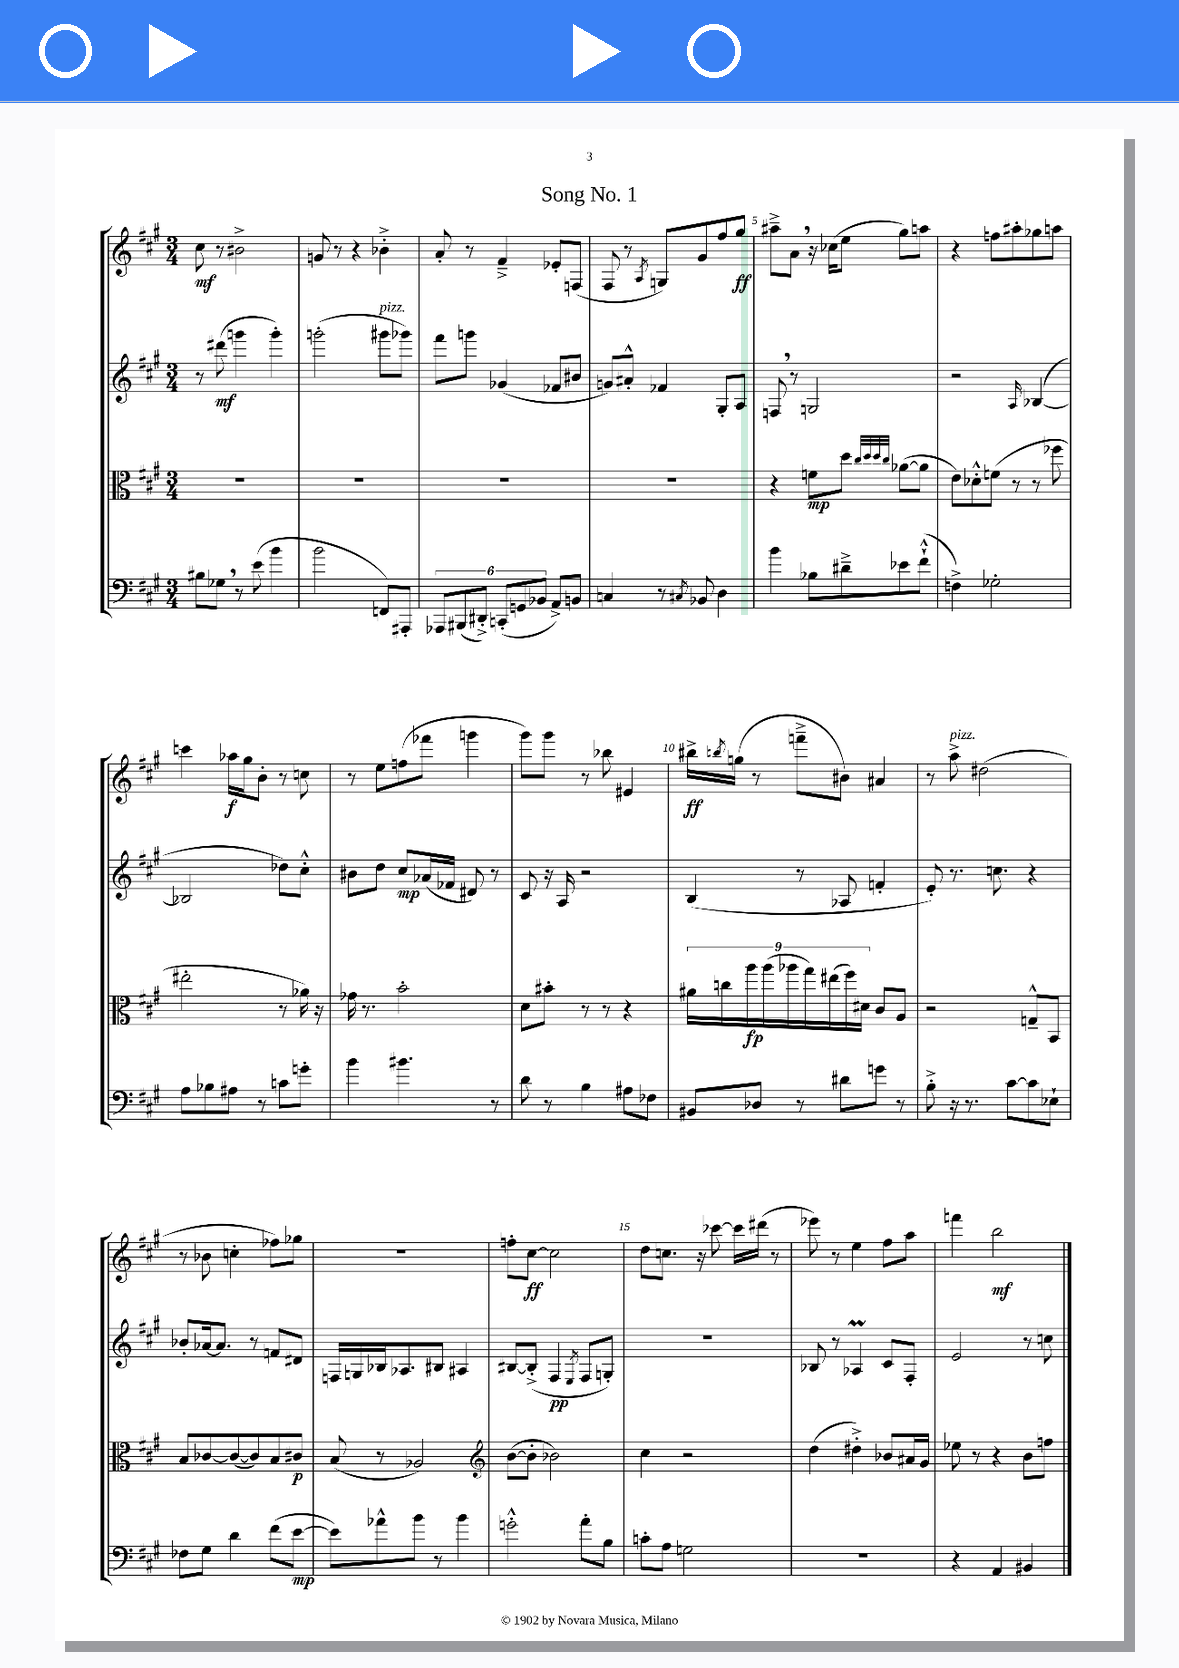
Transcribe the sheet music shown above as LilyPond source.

\header { title = "Song No. 1" }
<<
\new StaffGroup <<
\new Staff = "s0" {
    \clef treble \key a \major \numericTimeSignature \time 3/4
    cis''8\mf r8 bis'2-> |
    g'8 r8 r4 bes'4-.-> |
    a'8-. r8 fis'4---> ees'8-. f8( |
    fis8 r8 \acciaccatura { a8 } g8) gis'8 fis''8 gis''8\ff |
    ais''8---> a'8 \breathe r16 ces''16( e''8 gis''8) a''8 |
    r4 f''8 ais''8-. ges''8 a''8 |
    c'''4 aes''16\f gis''16 b'8-. r8 c''8 |
    r8 e''8 f''8( fes'''8 g'''4 |
    gis'''8) gis'''8 r8 bes''8 eis'4 |
    bis''16->\ff \acciaccatura { b''8 } g''16( r8 f'''8---> bis'8) ais'4 |
    r8 a''8->^\markup { \italic "pizz." } dis''2( |
    r8 bes'8 c''4-. fes''8) ges''8 |
    R2. |
    f''8-. cis''8~\ff cis''2 |
    d''8 c''8. r16 ces'''8~ ces'''16 dis'''16( r8 |
    ees'''8) r8 e''4 fis''8 a''8 |
    f'''4 b''2\mf \bar "|." |
}
\new Staff = "s1" {
    \clef treble \key a \major \numericTimeSignature \time 3/4
    r8 dis'''8\mf( g'''4 g'''4-.) |
    g'''2-.( gis'''8^\markup { \italic "pizz." } ges'''8) |
    fis'''8 g'''8 ges'4( fes'8 bis'8 |
    g'8) ais'8-.-^ fes'4 gis8-. a8 |
    f8 \breathe r8 g2 |
    r2 \grace { a16 } bes4~( |
    bes2 des''8) cis''8-.-^ |
    bis'8 d''8 cis''8\mp aes'16( fes'16 dis'8) r8 |
    cis'8 r16 a16 r2 |
    b4( r8 aes8 f'4-. |
    e'8-.) r8. c''8. r4 |
    bes'8-. aes'16~ aes'8. r8 f'8 dis'8 |
    f16 g16 bes16 aes8. bis8 ais4 |
    bis8~ bis8-.->( fis4\pp \acciaccatura { e8 } fis8 g8-.) |
    R2. |
    bes8 r8 aes4\prall cis'8 fis8-. |
    e'2 r8 c''8 \bar "|." |
}
\new Staff = "s2" {
    \clef alto \key a \major \numericTimeSignature \time 3/4
    R2. |
    R2. |
    R2. |
    R2. |
    r4 f'8\mp d''8 \grace { cis''32 d''32 d''32 cis''32 } aes'8~( aes'8 |
    e'8) des'8-.-^ f'8( r8 r8 fes''8 |
    eis''2-. r8 aes'16) r16 |
    ges'16 r8. b'2-. |
    d'8 bis'8-. r8 r8 r4 |
    \tuplet 9/8 { ais'16 c''16 a''16\fp a''16( aes''16 gis''16) eis''16( fis''16) dis'16 } cis'8 a8 |
    r2 g8---^ b,8 |
    b8 ces'8~ ces'8~( ces'8) b8 cis'8\p |
    b8( r8 aes2) |
    \clef treble b'8~( b'8-. bes'2) |
    cis''4 r2 |
    d''4( dis''4-.->) bes'8 ais'16 gis'16 |
    ees''8 r8 r4 b'8 f''8 \bar "|." |
}
\new Staff = "s3" {
    \clef bass \key a \major \numericTimeSignature \time 3/4
    bis8 ges8 \breathe r8 e'8( b'4 |
    b'2 f,8) ais,,8-. |
    \tuplet 6/4 { aes,,8 bis,,8( dis,8-.->) c,8-.( g,8 bes,8 } a,8->) b,8 |
    c4 r8 \acciaccatura { cis8 } bes,8 d4 |
    b'4 bes8 dis'8---> ees'8 fis'8-!-^( |
    f4->) ges2-. |
    a8 bes8 ais8 r8 c'8 g'8-. |
    b'4 bis'4. r8 |
    d'8 r8 b4 ais8 fes8 |
    bis,8 des8 r8 dis'8 g'8 r8 |
    b8-.-> r16 r8. cis'8~ cis'8 ees8-! |
    fes8 gis8 d'4 fis'8( e'8~\mp |
    e'8) aes'8-^ b'8 r8 b'4 |
    g'2-.-^ a'8-. b8 |
    c'8-. a8 g2 |
    R2. |
    r4 a,4 bis,4 \bar "|." |
}
>>
>>
\layout { \context { \Score \override BarNumber.break-visibility = ##(#f #t #t) barNumberVisibility = #(every-nth-bar-number-visible 5) } }
